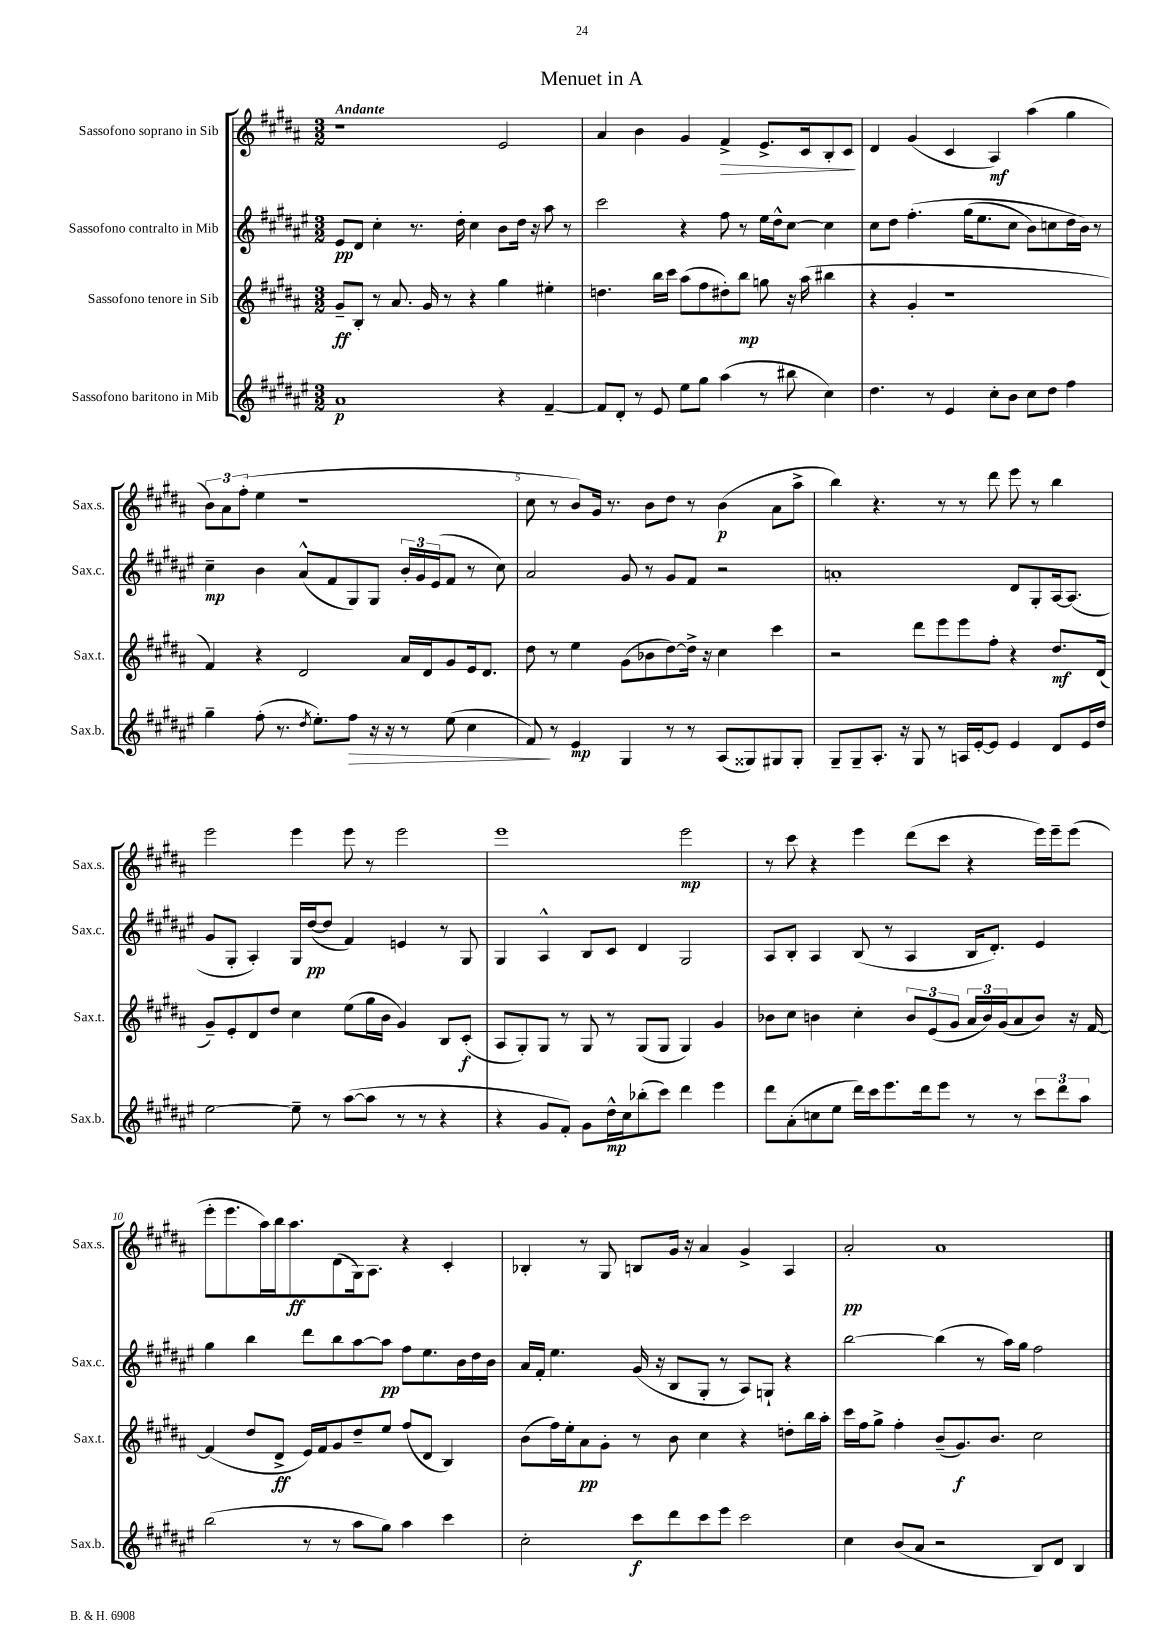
\header { title = "Menuet in A" }
<<
\new StaffGroup <<
\new Staff = "s0" \with { instrumentName = "Sassofono soprano in Sib" shortInstrumentName = "Sax.s." } {
    \clef treble \key b \major \numericTimeSignature \time 3/2 \tempo "Andante"
    r1 e'2 |
    ais'4 b'4 gis'4 fis'4->\> e'8.-> cis'16 b8-. cis'8\! |
    dis'4 gis'4( cis'4 ais4\mf) ais''4( gis''4 |
    \tuplet 3/2 { b'8) ais'8 fis''8-.( } e''4 r1 |
    cis''8 r8 b'8) gis'16 r8. b'8 dis''8 r8 b'4\p( ais'8 ais''8-> |
    b''4) r4. r8 r8 dis'''8 e'''8 r8 b''4 |
    e'''2 e'''4 e'''8 r8 e'''2 |
    e'''1 e'''2\mp |
    r8 cis'''8 r4 e'''4 dis'''8( cis'''8 r4 e'''16) e'''16-- e'''8( |
    e'''8-. e'''8. ais''16) b''16 ais''8.\ff dis'8( gis16) ais8. r4 cis'4-. |
    bes4-. r8 gis8 b8 gis'16 r16 ais'4 gis'4-> ais4 |
    ais'2-.\pp ais'1 \bar "|." |
}
\new Staff = "s1" \with { instrumentName = "Sassofono contralto in Mib" shortInstrumentName = "Sax.c." } {
    \clef treble \key fis \major \numericTimeSignature \time 3/2
    eis'8\pp dis'8 cis''4-. r8. dis''16-. cis''4 b'8 dis''16 r16 ais''8 r8 |
    cis'''2 r4 fis''8 r8 eis''16 dis''16-^ cis''8~ cis''4 |
    cis''8 dis''8 fis''4.-.\( gis''16( eis''8. cis''8 b'8) c''8 dis''16 b'16\) r8 |
    cis''4--\mp b'4 ais'8-^( fis'8 gis8) gis8 \tuplet 3/2 { b'16-. gis'16 eis'16( } fis'8 r8 cis''8) |
    ais'2 gis'8 r8 gis'8 fis'8 r2 |
    a'1-. dis'8 gis8-. ais16~ ais8.( |
    gis'8 gis8-. ais4-.) gis16 dis''16~\pp( dis''8 fis'4) e'4 r8 gis8 |
    gis4 ais4-^ b8 cis'8 dis'4 gis2 |
    ais8 b8-. ais4 b8( r8 ais4 b16 dis'8.-.) eis'4 |
    gis''4 b''4 dis'''8 b''8 ais''8~ ais''8\pp fis''8 eis''8. b'16 dis''16 b'16 |
    ais'16 fis'16-. eis''4. gis'16( r16 b8 gis8-. r8 ais8) g8-! r4 |
    b''2~ b''4( r8 ais''16) gis''16 fis''2 \bar "|." |
}
\new Staff = "s2" \with { instrumentName = "Sassofono tenore in Sib" shortInstrumentName = "Sax.t." } {
    \clef treble \key b \major \numericTimeSignature \time 3/2
    gis'8--\ff b8-. r8 ais'8. gis'16 r8 r4 gis''4 eis''4-. |
    d''4. b''16 cis'''16 ais''8( fis''8 dis''8-.) b''8\mp g''8 r16 ais''16( bis''4 |
    r4 gis'4-. r1 |
    fis'4) r4 dis'2 ais'16 dis'16 gis'8 e'16 dis'8. |
    dis''8 r8 e''4 gis'8( bes'8 dis''8~) dis''16-> r16 cis''4 cis'''4 |
    r2 dis'''8 e'''8 e'''8 fis''8-. r4 dis''8.\mf dis'16( |
    gis'8--) e'8-. dis'8 dis''8 cis''4 e''8( gis''16 b'16 gis'4) b8 cis'8-.\f( |
    ais8 gis8-.) gis8 r8 gis8 r8 gis8( gis8 gis4) gis'4 |
    bes'8 cis''8 b'4 cis''4-. \tuplet 3/2 { b'8 e'8( gis'8 } \tuplet 3/2 { ais'16 b'16) gis'16( } ais'8 b'8) r16 fis'16~ |
    fis'4( dis''8 dis'8->\ff e'16) fis'16 gis'8 dis''8-- e''8 fis''8( dis'8 b4) |
    b'8( fis''16) e''16-. ais'8\pp gis'8-. r8 b'8 cis''4 r4 d''8-. b''16 ais''16-. |
    cis'''16 fis''16 gis''8-> fis''4-. b'8--( gis'8.\f) b'8. cis''2 \bar "|." |
}
\new Staff = "s3" \with { instrumentName = "Sassofono baritono in Mib" shortInstrumentName = "Sax.b." } {
    \clef treble \key fis \major \numericTimeSignature \time 3/2
    ais'1\p r4 fis'4~-- |
    fis'8 dis'8-. r8 eis'8 eis''8 gis''8 ais''4( r8 bis''8 cis''4) |
    dis''4. r8 eis'4 cis''8-. b'8 cis''8 dis''8 fis''4 |
    gis''4-- fis''8-.( r8. \acciaccatura { dis''8 } eis''8.-.) fis''8\> r16 r16 r8 eis''8( cis''4 |
    fis'8\!) r8 eis'4\mp gis4 r8 r8 ais8( gisis8) gis8 gis8-. |
    gis8-- gis8-- ais8.-. r16 gis8 r8 a16 eis'16~-. eis'8 eis'4 dis'8 eis'16 dis''16 |
    eis''2~ eis''8-- r8 ais''8~( ais''8 r8 r8 r4 |
    r4 gis'8 fis'8-.) gis'8 dis''16-^\mp cis''16 bes''8-.( cis'''8) dis'''4 eis'''4 |
    dis'''8 ais'8-.( c''8 eis''8 dis'''16) cis'''16 eis'''8. dis'''16 eis'''8 r8 r8 \tuplet 3/2 { cis'''8 dis'''8 ais''8 } |
    b''2( r8 r8 ais''8 gis''8) ais''4 cis'''4 |
    cis''2-. cis'''8\f dis'''8 cis'''8 eis'''8 cis'''2 |
    cis''4 b'8( ais'8 r2 b8) dis'8 b4 \bar "|." |
}
>>
>>
\layout { \context { \Score \override BarNumber.break-visibility = ##(#f #t #t) barNumberVisibility = #(every-nth-bar-number-visible 5) } }
